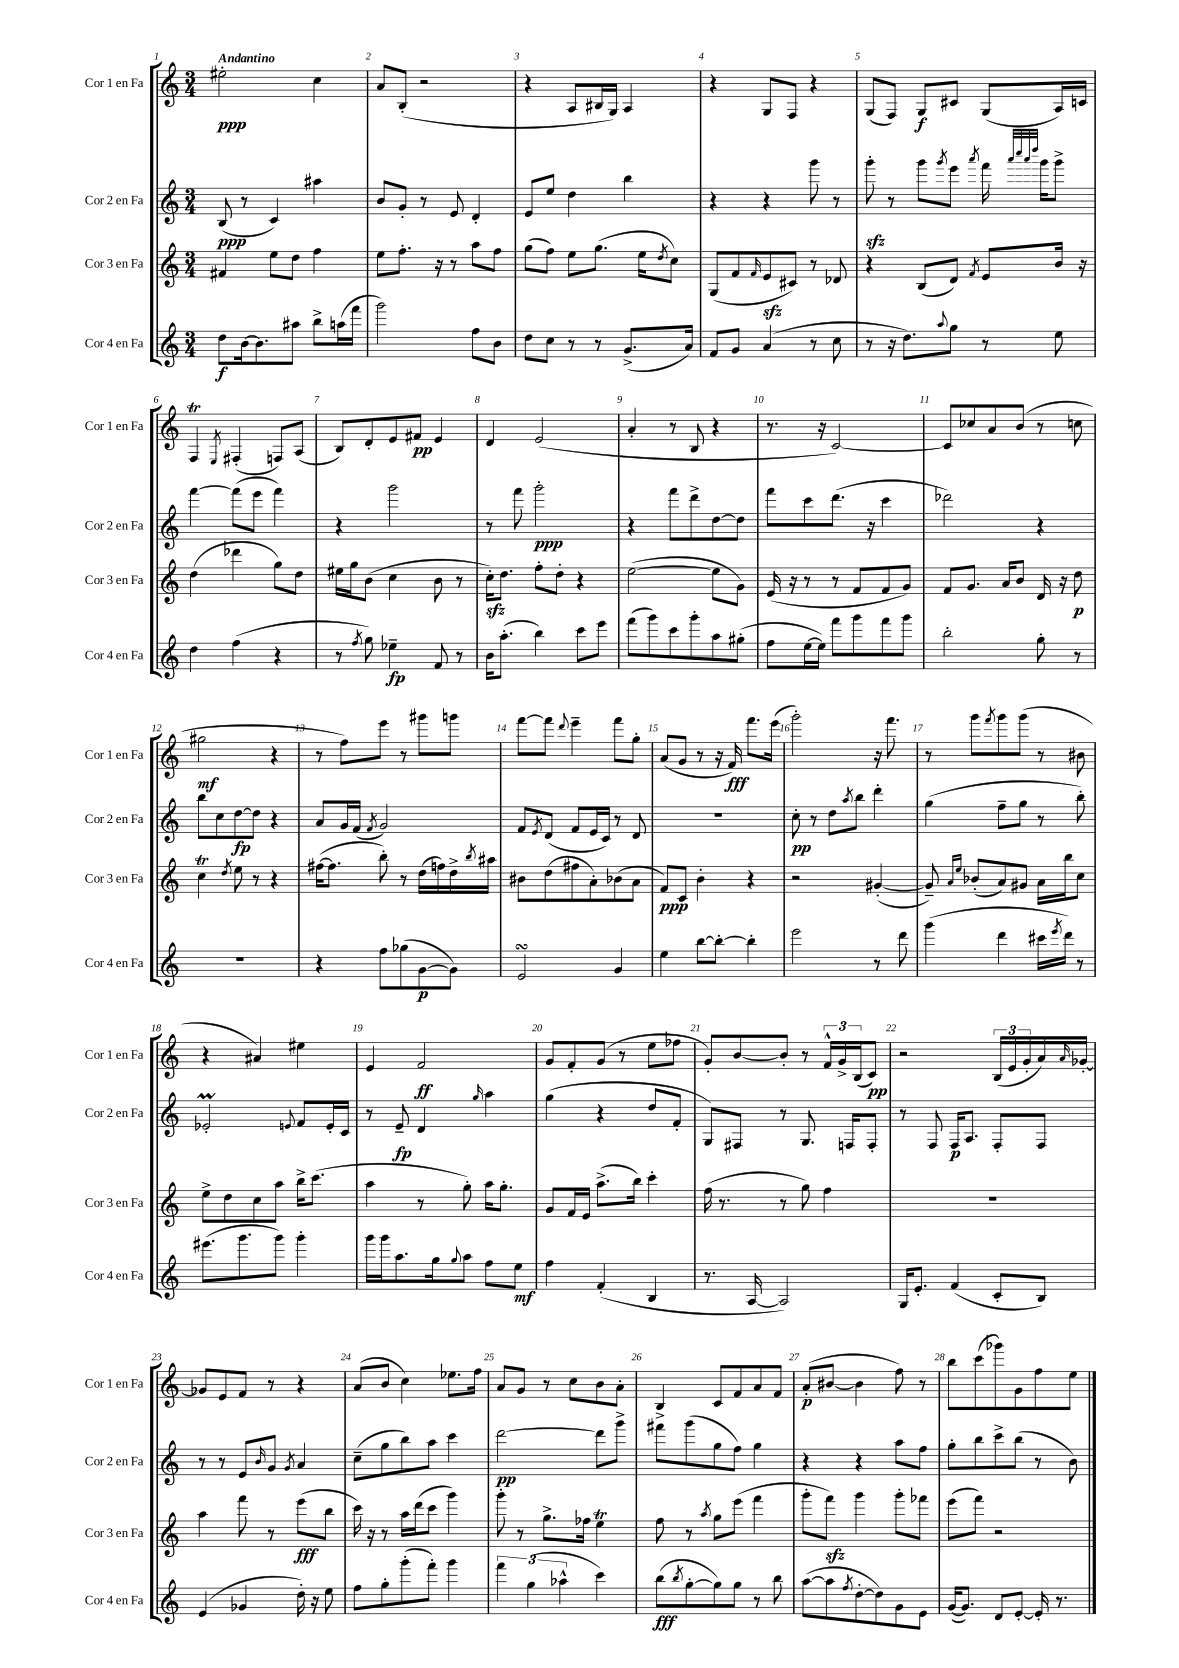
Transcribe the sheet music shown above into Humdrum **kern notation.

**kern	**dynam	**kern	**dynam	**kern	**dynam	**kern	**dynam
*part4	*part4	*part3	*part3	*part2	*part2	*part1	*part1
*staff4	*staff4	*staff3	*staff3	*staff2	*staff2	*staff1	*staff1
*I"Cor 4 en Fa	*	*I"Cor 3 en Fa	*	*I"Cor 2 en Fa	*	*I"Cor 1 en Fa	*
*I'Cor 4 en Fa	*	*I'Cor 3 en Fa	*	*I'Cor 2 en Fa	*	*I'Cor 1 en Fa	*
*clefG2	*	*clefG2	*	*clefG2	*	*clefG2	*
*k[]	*	*k[]	*	*k[]	*	*k[]	*
*M3/4	*	*M3/4	*	*M3/4	*	*M3/4	*
=1	=1	=1	=1	=1	=1	=1	=1
!	!	!	!	!	!	!LO:TX:a:B:t=Andantino	!
8dd\L	f	4f#X/	.	(8B/	ppp	2ee#X'\	ppp
[16b\k	.	.	.	8r	.	.	.
8.b\]	.	.	.	.	.	.	.
.	.	8ee\L	.	4c/)	.	.	.
8aa#X\J	.	8dd\J	.	.	.	.	.
8bb^\L	.	4ff\	.	4aa#X\	.	4cc\	.
(16aan\L	.	.	.	.	.	.	.
16fff\JJ	.	.	.	.	.	.	.
=2	=2	=2	=2	=2	=2	=2	=2
2ggg\)	.	8ee\L	.	8b/L	.	8a/L	.
.	.	8.ff'\J	.	8g'/J	.	(8B'/J	.
.	.	.	.	8r	.	2r	.
.	.	16r	.	.	.	.	.
.	.	8r	.	8e/	.	.	.
8ff\L	.	8aa\L	.	4d'/	.	.	.
8b\J	.	8ff\J	.	.	.	.	.
=3	=3	=3	=3	=3	=3	=3	=3
8dd\L	.	(8gg\L	.	8e/L	.	4r	.
8cc\J	.	8ff\J)	.	8ee/J	.	.	.
8r	.	8ee\L	.	4dd\	.	8A/L	.
8r	.	(8.gg\J	.	.	.	16B#X/L	.
.	.	.	.	.	.	16G/JJ)	.
(8.g^/L	.	.	.	4bb\	.	4A/	.
.	.	16ee\KL	.	.	.	.	.
.	.	8qdd/	.	.	.	.	.
.	.	8cc\J)	.	.	.	.	.
16a/Jk)	.	.	.	.	.	.	.
=4	=4	=4	=4	=4	=4	=4	=4
8f/L	.	(8G/L	.	4r	.	4r	.
8g/J	.	8f/	.	.	.	.	.
.	.	16qqf/	.	.	.	.	.
(4a/	.	8ezz/	.	4r	.	8G/L	.
.	.	8c#X/J)	.	.	.	8F/J	.
8r	.	8r	.	8ggg\	.	4r	.
8cc\	.	8d-X/	.	8r	.	.	.
=5	=5	=5	=5	=5	=5	=5	=5
8r	.	4r	.	8gggzz'\	.	(8G/L	.
16r	.	.	.	8r	.	8F/J)	.
8.dd\L)	.	.	.	.	.	.	.
.	.	(8B/L	.	8ggg\L	.	8G/L	f
8qqaa/	.	.	.	8qggg/	.	.	.
8gg\J	.	8d/J)	.	8eee\J	.	8c#X/J	.
.	.	8qf/	.	8qaaa/	.	.	.
8r	.	8e/L	.	16fff\	.	(8G/L	.
.	.	.	.	32qqaaa/LLL	.	.	.
.	.	.	.	32qqcccc/	.	.	.
.	.	.	.	32qqaaa/	.	.	.
.	.	.	.	32qqdddd/JJJ	.	.	.
.	.	.	.	16ggg\KL	.	.	.
8ee\	.	16b/Jk	.	8ggg^\J	.	16A/L)	.
.	.	16r	.	.	.	16cn/JJ	.
!!LO:LB:g=z
=6	=6	=6	=6	=6	=6	=6	=6
4dd\	.	(4dd\	.	[4fff\	.	4FT/	.
.	.	.	.	.	.	8qE/	.
(4ff\	.	4ddd-X\	.	(8fff\L]	.	(4F#X'/	.
.	.	.	.	8eee\J	.	.	.
4r	.	8gg\L)	.	4fff\)	.	8Fn/L)	.
.	.	8dd\J	.	.	.	(8A/J	.
=7	=7	=7	=7	=7	=7	=7	=7
8r	.	16ee#X\LL	.	4r	.	8B/L)	.
.	.	16gg\J	.	.	.	.	.
8qff/	.	.	.	.	.	.	.
8gg\)	.	(8b\J	.	.	.	8d'/	.
4ee-X~\	fp	4cc\	.	2ggg\	.	8e/	.
.	.	.	.	.	.	8f#X/J	pp
8f/	.	8b\	.	.	.	4e/	.
8r	.	8r	.	.	.	.	.
=8	=8	=8	=8	=8	=8	=8	=8
16b\KL	.	16cczz'\KL)	.	8r	.	4d/	.
(8.aa'\J	.	8.dd\J	.	.	.	.	.
.	.	.	.	8fff\	.	.	.
4bb\)	.	8ff'\L	.	2ggg'\	ppp	(2e/	.
.	.	8dd'\J	.	.	.	.	.
8ccc\L	.	4r	.	.	.	.	.
8eee\J	.	.	.	.	.	.	.
=9	=9	=9	=9	=9	=9	=9	=9
(8fff\L	.	([2ee\	.	4r	.	4a'/	.
8ggg\)	.	.	.	.	.	.	.
8ccc\	.	.	.	8fff\L	.	8r	.
8ggg'\	.	.	.	8ddd^\	.	8B/	.
8aa\	.	8ee\L]	.	[8dd\	.	4r	.
(8gg#X'\J	.	8g\J)	.	8dd\J]	.	.	.
=10	=10	=10	=10	=10	=10	=10	=10
8ff\L	.	(16e/	.	8fff\L	.	8.r	.
.	.	16r	.	.	.	.	.
[16ee\L	.	8r	.	8ccc\	.	.	.
16ee\JJ])	.	.	.	.	.	16r	.
8fff\L	.	8r	.	(8.ddd\J	.	[2c/)	.
8ggg\	.	8f/L	.	.	.	.	.
.	.	.	.	16r	.	.	.
8fff\	.	8f/	.	4ccc\	.	.	.
8ggg\J	.	8g/J)	.	.	.	.	.
=11	=11	=11	=11	=11	=11	=11	=11
2bb'\	.	8f/L	.	2ddd-X\)	.	8c/L]	.
.	.	8.g/J	.	.	.	8cc-X/	.
.	.	.	.	.	.	8a/	.
.	.	16a/KL	.	.	.	.	.
.	.	8b/J	.	.	.	(8b/J	.
8gg'\	.	16d/	.	4r	.	8r	.
.	.	16r	.	.	.	.	.
8r	.	8dd\	p	.	.	8ccn\	.
!!LO:LB:g=z
=12	=12	=12	=12	=12	=12	=12	=12
2.r	.	4ccT\	.	8bb\L	.	2gg#X\	mf
.	.	.	.	8cc\	.	.	.
.	.	8qdd/	.	.	.	.	.
.	.	8ee\	.	[8dd\	fp	.	.
.	.	8r	.	8dd\J]	.	.	.
.	.	4r	.	4r	.	4r	.
=13	=13	=13	=13	=13	=13	=13	=13
4r	.	([16ff#X\KL	.	8a/L	.	8r	.
.	.	8.ff#\J]	.	.	.	.	.
.	.	.	.	16g/L	.	8ff\L)	.
.	.	.	.	(16f/JJ	.	.	.
.	.	.	.	8qf/	.	.	.
8ff\L	.	8bb'\)	.	2g/)	.	8eee\J	.
(8gg-X\	.	8r	.	.	.	8r	.
[8g\	p	(16dd\LL	.	.	.	8ggg#X\L	.
.	.	16ffn\)	.	.	.	.	.
8g\J])	.	16dd^\	.	.	.	8gggn\J	.
.	.	8qbb/	.	.	.	.	.
.	.	16aa#X\JJ	.	.	.	.	.
=14	=14	=14	=14	=14	=14	=14	=14
2esSsS/	.	8b#X\L	.	8f/L	.	[8fff\L	.
.	.	.	.	8qe/	.	.	.
.	.	(8dd\	.	(8d/J	.	8fff\J]	.
.	.	.	.	.	.	8qqddd/	.
.	.	8ff#X\	.	8f/L	.	4eee~\	.
.	.	8a'\)	.	16e/L	.	.	.
.	.	.	.	16c/JJ)	.	.	.
4g/	.	(8b-X\	.	8r	.	8fff\L	.
.	.	8a\J	.	8d/	.	8gg'\J	.
=15	=15	=15	=15	=15	=15	=15	=15
4ee\	.	8f/L)	ppp	2.r	.	(8a/L	.
.	.	8c/J	.	.	.	8g/J	.
[8bb\L	.	4b'\	.	.	.	8r	.
8bb'\J_	.	.	.	.	.	16r	.
.	.	.	.	.	.	16f/)	fff
4bb'\]	.	4r	.	.	.	8.fff\L	.
.	.	.	.	.	.	(16eee\Jk	.
=16	=16	=16	=16	=16	=16	=16	=16
2eee\	.	2r	.	8cc'\	pp	2ggg'\)	.
.	.	.	.	8r	.	.	.
.	.	.	.	8dd\L	.	.	.
.	.	.	.	8qaa/	.	.	.
.	.	.	.	8bb\J	.	.	.
8r	.	([4g#X'/	.	4ddd'\	.	16r	.
.	.	.	.	.	.	8.fff\	.
8ddd\	.	.	.	.	.	.	.
=17	=17	=17	=17	=17	=17	=17	=17
(4ggg\	.	8g#~/])	.	(4gg\	.	8r	.
.	.	16qqa/LL	.	.	.	.	.
.	.	16qqee/JJ	.	.	.	.	.
.	.	(8b-X'/L	.	.	.	8ggg\L	.
.	.	.	.	.	.	8qfff/	.
4ddd\	.	8a/)	.	8ff~\L	.	8ggg\	.
.	.	8g#X/J	.	8gg\J	.	(8ggg\J	.
16ccc#X\LL	.	16a\LL	.	8r	.	8r	.
8qeee/	.	.	.	.	.	.	.
16ddd\JJ)	.	16bb\J	.	.	.	.	.
8r	.	8cc\J	.	8bb'\)	.	8b#X\	.
!!LO:LB:g=z
=18	=18	=18	=18	=18	=18	=18	=18
(8.eee#X\L	.	8ee^\L	.	2e-XM'/	.	4r	.
.	.	8dd\	.	.	.	.	.
8.ggg\	.	.	.	.	.	.	.
.	.	8cc\	.	.	.	4a#X/)	.
8ggg\J)	.	8aa\J	.	.	.	.	.
.	.	.	.	8qqen/	.	.	.
4ggg'\	.	16bb^\KL	.	8f/L	.	4ee#X\	.
.	.	(8.ccc\J	.	.	.	.	.
.	.	.	.	16e'/L	.	.	.
.	.	.	.	16c/JJ	.	.	.
=19	=19	=19	=19	=19	=19	=19	=19
16ggg\LL	.	4aa\	.	8r	.	4e/	.
16ggg\J	.	.	.	.	.	.	.
8.aa\	.	.	.	8e~/	fp	.	.
.	.	8r	.	4d/	.	2f/	ff
16gg\k	.	.	.	.	.	.	.
8qqgg/	.	.	.	.	.	.	.
8aa\J	.	8gg'\)	.	.	.	.	.
.	.	.	.	16qqgg/	.	.	.
8ff\L	.	16aa\KL	.	4aa\	.	.	.
.	.	8.gg'\J	.	.	.	.	.
8ee\J	mf	.	.	.	.	.	.
=20	=20	=20	=20	=20	=20	=20	=20
4ff\	.	8g/L	.	(4gg\	.	8g/L	.
.	.	16f/L	.	.	.	8f'/	.
.	.	16e/JJ	.	.	.	.	.
(4f'/	.	(8.aa^\L	.	4r	.	(8g/J	.
.	.	.	.	.	.	8r	.
.	.	16bb\Jk)	.	.	.	.	.
4B/	.	4ccc'\	.	8dd/L	.	8ee\L	.
.	.	.	.	8f'/J	.	8ff-X\J	.
=21	=21	=21	=21	=21	=21	=21	=21
8.r	.	(16ff\	.	8G/L)	.	8g'/L)	.
.	.	8.r	.	.	.	.	.
.	.	.	.	8F#X/J	.	[8b/	.
[16A/	.	.	.	.	.	.	.
2A/])	.	8r	.	8r	.	8b'/J]	.
.	.	8gg\)	.	8.G/	.	8r	.
.	.	4ff\	.	.	.	24f^^/LL	.
.	.	.	.	.	.	24g^/	.
.	.	.	.	16Fn/KL	.	.	.
.	.	.	.	.	.	(24B/J	.
.	.	.	.	8F'/J	.	8c/J)	pp
=22	=22	=22	=22	=22	=22	=22	=22
16G/KL	.	2.r	.	8r	.	2r	.
8.e'/J	.	.	.	.	.	.	.
.	.	.	.	8F/	.	.	.
(4f/	.	.	.	16F/KL	p	.	.
.	.	.	.	8.A/J	.	.	.
8c'/L	.	.	.	8F'/L	.	(24B/LL	.
.	.	.	.	.	.	24e/	.
.	.	.	.	.	.	24g'/	.
8B/J)	.	.	.	8F/J	.	16a/)	.
.	.	.	.	.	.	16qqa/	.
.	.	.	.	.	.	[16g-X'/JJ	.
!!LO:LB:g=z
=23	=23	=23	=23	=23	=23	=23	=23
(4e/	.	4aa\	.	8r	.	8g-X/L]	.
.	.	.	.	8r	.	8e/	.
4g-X/	.	8fff\	.	8e/L	.	8f/J	.
.	.	.	.	16qqb/	.	.	.
.	.	8r	.	8g/J	.	8r	.
.	.	.	.	8qg/	.	.	.
16dd'\)	.	(8eee\L	fff	4a/	.	4r	.
16r	.	.	.	.	.	.	.
8ee\	.	8bb\J	.	.	.	.	.
=24	=24	=24	=24	=24	=24	=24	=24
8ff\L	.	16ccc\)	.	(8cc~\L	.	(8a/L	.
.	.	16r	.	.	.	.	.
8gg'\	.	8r	.	8gg\	.	8b/J	.
(8ggg'\	.	16aa\LL	.	8bb\)	.	4cc\)	.
.	.	(16ddd\J	.	.	.	.	.
8fff'\J)	.	8ccc\J	.	8aa\J	.	.	.
4ggg\	.	4ggg\)	.	4ccc\	.	8.ee-X\L	.
.	.	.	.	.	.	16ff\Jk	.
=25	=25	=25	=25	=25	=25	=25	=25
6fff\	.	8ggg'\	.	[2ddd\	pp	8a/L	.
.	.	8r	.	.	.	8g/J	.
(6gg\	.	.	.	.	.	.	.
.	.	8.gg^\L	.	.	.	8r	.
6aa-X^^\	.	.	.	.	.	.	.
.	.	.	.	.	.	8cc\L	.
.	.	16ff-X\Jk	.	.	.	.	.
4ccc\)	.	4eet\	.	8ddd\L]	.	8b\	.
.	.	.	.	8ggg^\J	.	8a'\J	.
=26	=26	=26	=26	=26	=26	=26	=26
(8bb\L	fff	8ff\	.	8fff#X\L	.	4B^/	.
8qbb/	.	.	.	.	.	.	.
[8gg'\	.	8r	.	(8ggg\	.	.	.
.	.	8qaa/	.	.	.	.	.
8gg\])	.	8gg\L	.	8gg\	.	8c/L	.
8gg\J	.	(8eee\J	.	8ff\J)	.	8f/	.
8r	.	4fff\	.	4gg\	.	8a/	.
8bb\	.	.	.	.	.	8f/J	.
=27	=27	=27	=27	=27	=27	=27	=27
([8aa\L	.	8ggg'\L	.	4r	.	(8a'/L	p
8aa\]	.	8fffzz\J)	.	.	.	[8b#X/J	.
8qff/	.	.	.	.	.	.	.
[8dd'\	.	4ggg\	.	4r	.	4b#\]	.
8dd\])	.	.	.	.	.	.	.
8g\	.	8ggg'\L	.	8aa\L	.	8ff\)	.
8e\J	.	8fff-X\J	.	8ff\J	.	8r	.
=28	=28	=28	=28	=28	=28	=28	=28
([16g/KL	.	(8eee\L	.	8gg'\L	.	8bb\L	.
8.g/J])	.	.	.	.	.	.	.
.	.	8fff\J)	.	8bb\	.	(8ccc\	.
8d/L	.	2r	.	8ccc^\	.	8ggg-X\)	.
[8e'/J	.	.	.	(8bb\J	.	8g\	.
16e'/]	.	.	.	8r	.	8ff\	.
8.r	.	.	.	.	.	.	.
.	.	.	.	8b\)	.	8ee\J	.
==	==	==	==	==	==	==	==
*-	*-	*-	*-	*-	*-	*-	*-
